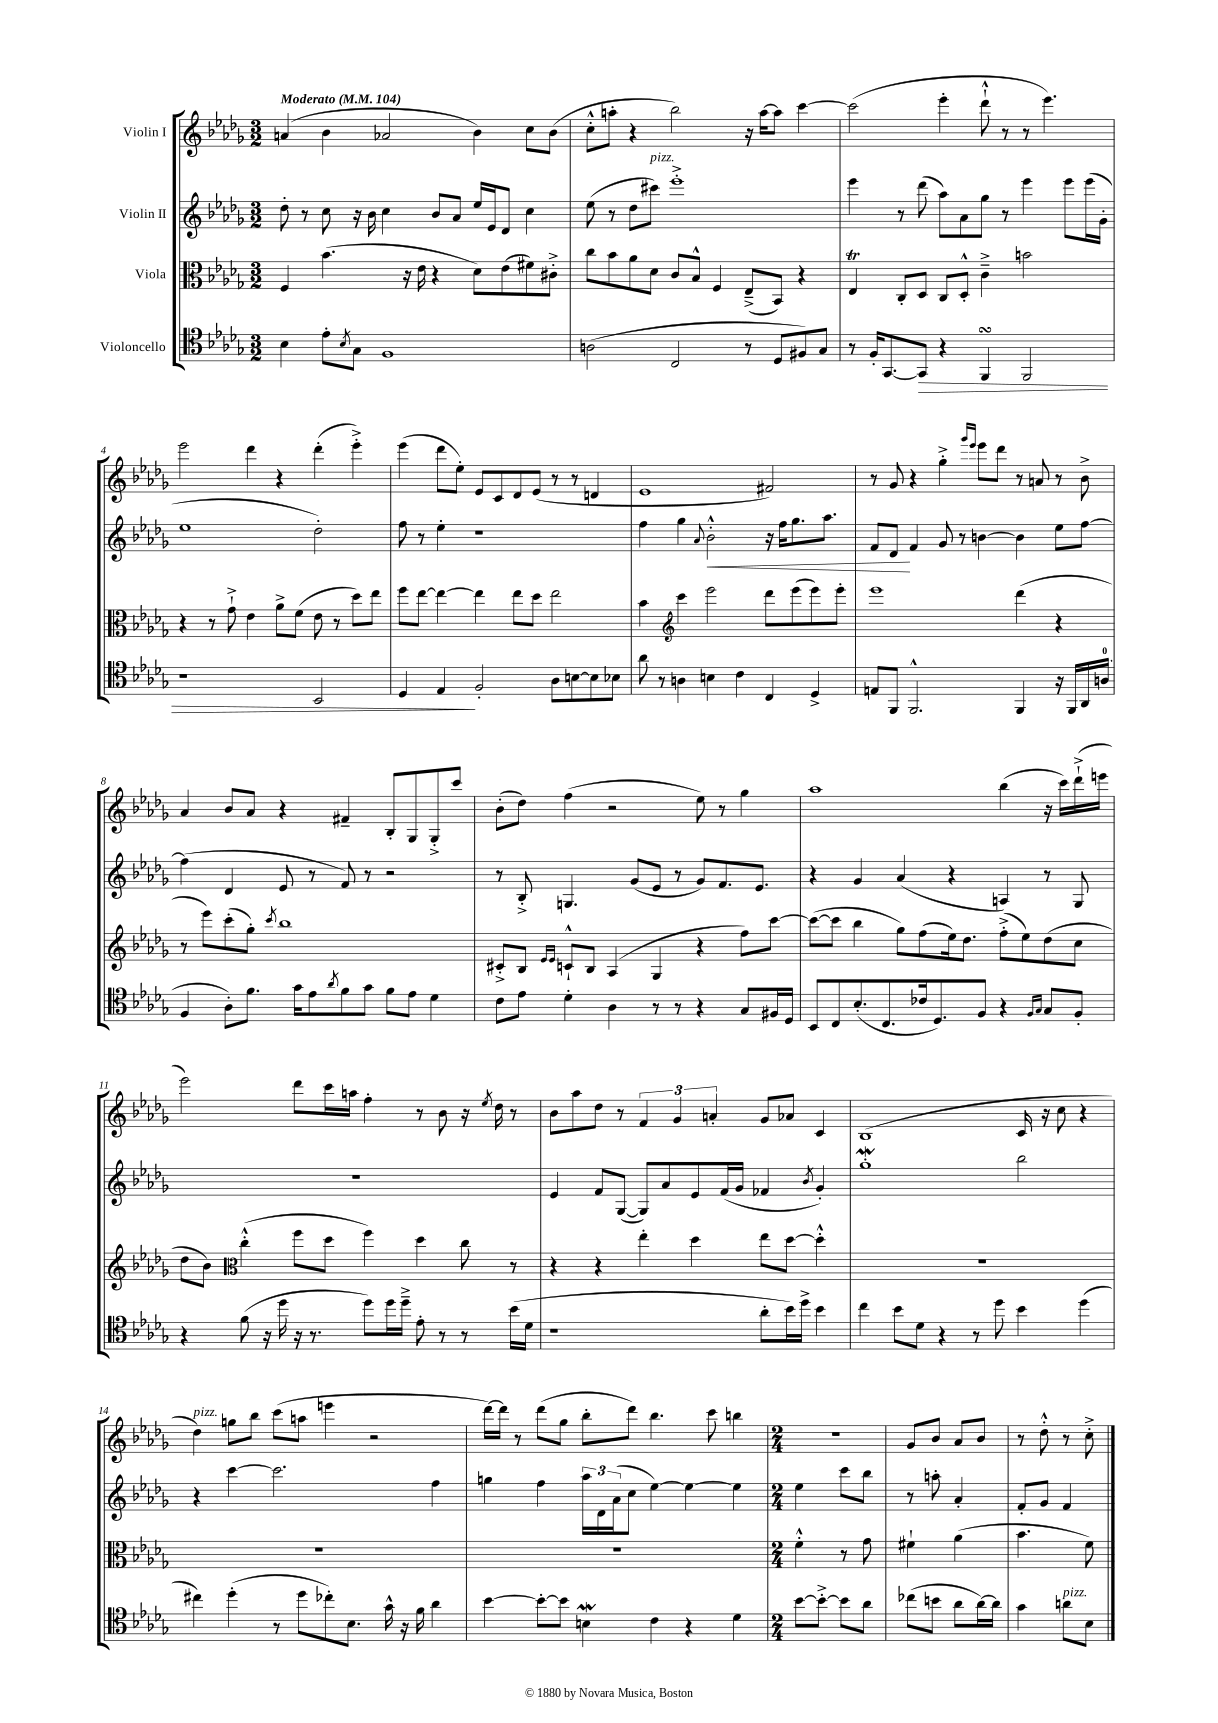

**kern	**kern	**kern	**kern
*staff4	*staff3	*staff2	*staff1
*clefC4	*clefC3	*clefG2	*clefG2
*k[b-e-a-d-g-]	*k[b-e-a-d-g-]	*k[b-e-a-d-g-]	*k[b-e-a-d-g-]
*M3/2	*M3/2	*M3/2	*M3/2
*MM104	*MM104	*MM104	*MM104
4B-\	4F/	8dd-'\	(4a/
.	.	8r	.
8e-'\L	(4.b-\	8cc\	4b-\
8qB-/	.	.	.
8G-\J	.	16r	.
.	.	16b-\	.
1F	.	4cc\	2a-/
.	16r	.	.
.	16e-\	.	.
.	4r	8b-/L	.
.	.	8a-/J	.
.	8d-\L)	16ee-/LL	4b-\)
.	.	16e-/J	.
.	(8e-\	8d-/J	.
.	8f#\)	4cc\	8cc\L
.	8c#'^\J	.	(8b-\J
=	=	=	=
(2A\	8cc\L	(8ee-\	8cc'^^\L
.	8b-\	8r	8aa'\J
.	8a-\	8dd-\L	4r
.	8d-\J	8ccc#\J)	.
2C/	8c/L	1eee-'^	2bb-\)
.	8B-^^/J	.	.
.	4F/	.	.
8r	(8E-~^/L	.	16r
.	.	.	[16aa\LK
8D-/L	8BB-/J)	.	8aa\]J
8F#/)	4r	.	[4ccc\
8G-/J	.	.	.
=	=	=	=
8r	4E-/	4eee-\	(2ccc\]
16F'/LK	.	.	.
[8.GG-/	.	.	.
.	8C'/L	8r	.
8GG-/]J	8D-/J	(8ddd-\	.
4r	8C/L	8aa-\L)	4eee-'\
.	8D-'^^/J	8a-\	.
4FF/	4c~^\	8gg-\J	8ddd-`^^\
.	.	8r	8r
2FF/	2b\	4eee-\	8r
.	.	.	4.eee-\)
.	.	8eee-\L	.
.	.	(16eee-\L	.
.	.	16g-'\JJ	.
=	=	=	=
1r	4r	1ee-	2eee-\
.	8r	.	.
.	8g-`^\	.	.
.	4e-\	.	4ddd-\
.	8a-^\L	.	4r
.	(8f\J	.	.
2BB-/	8e-\	2dd-'\)	(4ddd-'\
.	8r	.	.
.	8dd-\L)	.	4eee-'^\)
.	8ee-\J	.	.
=	=	=	=
4D-/	8ff\L	8ff\	(4eee-\
.	[8ee-\J	8r	.
4E-/	4ee-\_	4ee-'\	8ddd-\L
.	.	.	8ee-'\J)
2F'/	4ee-\]	1r	8e-/L
.	.	.	8c/
.	8ee-\L	.	8d-/
.	8dd-\J	.	(8e-/J
8A-\L	2ee-\	.	8r
[8B\	.	.	8r
8B\]	.	.	4d/
8B-\J	.	.	.
=	=	=	=
8a-\	4b-\	4ff\	1e-
8r	.	.	.
*	*clefG2	*	*
4A\	4ccc\	4gg-\	.
.	.	8qqa-/	.
4B\	2eee-\	2b-'^^\	.
4c\	.	.	.
4C/	8ddd-\L	16r	2f#/)
.	.	16ff\LK	.
.	(8eee-\	8.gg-\	.
4D-^/	8eee-\)	.	.
.	.	8.aa-\J	.
.	8eee-'\J	.	.
=	=	=	=
8E/L	1eee-	8f/L	8r
8FF/J	.	8d-/J	8g-/
2.FF^^/	.	4f/	4r
.	.	8g-/	4gg-'^\
.	.	8r	.
.	.	.	16qqggg-/LL
.	.	.	16qqeee-/JJ
.	.	[4b\	8eee-\L
.	.	.	8ddd-\J
4FF/	(4ddd-\	4b\]	8r
.	.	.	8a/
16r	4r	8ee-\L	8r
16FF/LL	.	.	.
16AA-/	.	[8ff\J	8b-^\
(16A/JJ	.	.	.
=	=	=	=
4F/	8r	(4ff\]	4a-/
.	8eee-\L)	.	.
8A-'\L)	(8ccc'\	4d-/	8b-/L
8.f\J	8gg-'\J)	.	8a-/J
.	8qccc/	.	.
.	1bb-	8e-/	4r
16g-\LK	.	.	.
8e-\	.	8r	.
8qa-/	.	.	.
8f\	.	8f/)	4f#~/
8g-\J	.	8r	.
8f\L	.	2r	8B-'/L
8e-\J	.	.	8G-/
4d-\	.	.	8G-'^/
.	.	.	8ccc/J
=	=	=	=
8c\L	8c#'^/L	8r	(8b-'\L
8e-\J	8B-/J	8B-'^/	8dd-\J)
.	16qqe-/LL	.	.
.	16qqe-/JJ	.	.
4d-'\	8c`^^/L	4.G/	(4ff\
.	8B-/J	.	.
4A-\	(4A-/	.	2r
.	.	(8g-/L	.
8r	4G-/	8e-/J	.
8r	.	8r	.
4r	4r	8g-/L)	8ee-\)
.	.	8.f/	8r
8G-/L	8ff\L)	.	4gg-\
.	.	8.e-/J	.
16F#/L	[8ccc\J	.	.
16D-/JJ	.	.	.
=	=	=	=
8BB-/L	(8ccc\_L	4r	1aa-
8C/	8ccc\]J	.	.
(8.B-'/	4bb-\	4g-/	.
8.C/	.	.	.
.	8gg-\L)	(4a-/	.
16c-/k	(8ff\	.	.
8.D-/)	.	.	.
.	16ee-\k)	4r	.
.	8.dd-\J	.	.
8F/J	.	.	.
4r	(8ff'^\L	4A/)	(4bb-\
.	8ee-\)	.	.
16qqF/LL	.	.	.
16qqG-/JJ	.	.	.
8G-/L	(8dd-\	8r	16r
.	.	.	16ccc\LL)
8F'/J	8cc\J	8G-/	(16ddd-`^\
.	.	.	16eee\JJ
=	=	=	=
4r	8dd-\L	1.r	2eee-\)
.	8b-\J)	.	.
*	*clefC3	*	*
(8f\	(4cc'^^\	.	.
16r	.	.	.
16dd-\	.	.	.
16r	8ff\L	.	8ddd-\L
8.r	.	.	.
.	8dd-\J	.	16ccc\L
.	.	.	16aa\JJ
8dd-\L)	4ff\)	.	4ff'\
16dd-\L	.	.	.
16dd-~^\JJ	.	.	.
8e-'\	4dd-\	.	8r
8r	.	.	8b-\
8r	8cc\	.	16r
.	.	.	8qee-/
.	.	.	16dd-\
(16b-\LL	8r	.	8r
16d-\JJ	.	.	.
=	=	=	=
1r	4r	4e-/	8b-\L
.	.	.	8aa-\
.	4r	8f/L	8dd-\J
.	.	([8G-/J	8r
.	4ee-'\	8G-/]L)	6f/
.	.	8a-/	.
.	.	.	6g-/
.	4dd-\	8e-/	.
.	.	.	6a'/
.	.	(16f/L	.
.	.	16g-/JJ	.
8a-'\L	8ee-\L	4f-/	8g-/L
16b-\L)	[8dd-\J	.	8a-/J
16dd-^\JJ	.	.	.
.	.	8qb-/	.
4b-\	4dd-'^^\]	4g-'/)	4c/
=	=	=	=
4cc\	1.r	1gg-'	(1B-
8b-\L	.	.	.
8d-\J	.	.	.
4r	.	.	.
8r	.	.	.
8dd-\	.	.	.
4b-\	.	2bb-\	16c/
.	.	.	16r
.	.	.	8cc\
(4dd-\	.	.	4r
=	=	=	=
4cc#\)	1.r	4r	4dd-\)
(4dd-'\	.	[4ccc\	8gg\L
.	.	.	8bb-\J
8r	.	2.ccc\]	(8ccc\L
8dd-\L	.	.	8aa\J
8cc-'\)	.	.	4eee\
8.B-\J	.	.	.
.	.	.	2r
16g-^^\	.	.	.
16r	.	.	.
16f\	.	.	.
4a-\	.	4ff\	.
=	=	=	=
[4b-\	1.r	4gg\	[16ddd-\LL)
.	.	.	16ddd-\]JJ
.	.	.	8r
8b-'\_L	.	4ff\	(8ddd-\L
8b-\]J	.	.	8gg-\J
4B\	.	24aa-\LL	8bb-'\L
.	.	24d-\	.
.	.	(24a-\J	.
.	.	8cc\J	8ddd-\J)
4c\	.	[4ee-\)	4.bb-\
4r	.	4ee-\_	.
.	.	.	8ccc\
4d-\	.	4ee-\]	4bb\
=	=	=	=
*M2/4	*M2/4	*M2/4	*M2/4
[8b-\L	4f'^^\	4ee-\	2r
8b-'^\_J	.	.	.
8b-\]L	8r	8ccc\L	.
8a-\J	8g-\	8bb-\J	.
=	=	=	=
(8cc-\L	4f#`\	8r	8g-/L
8b\J	.	8aa'\	8b-/J
8a-\L	(4a-\	4a-'/	8a-/L
[16a-\L)	.	.	8b-/J
16a-\]JJ	.	.	.
=	=	=	=
4g-\	4.b-\	8f'/L	8r
.	.	8g-/J	8dd-'^^\
8a\L	.	4f/	8r
8B-\J	8f\)	.	8cc'^\
==	==	==	==
*-	*-	*-	*-
